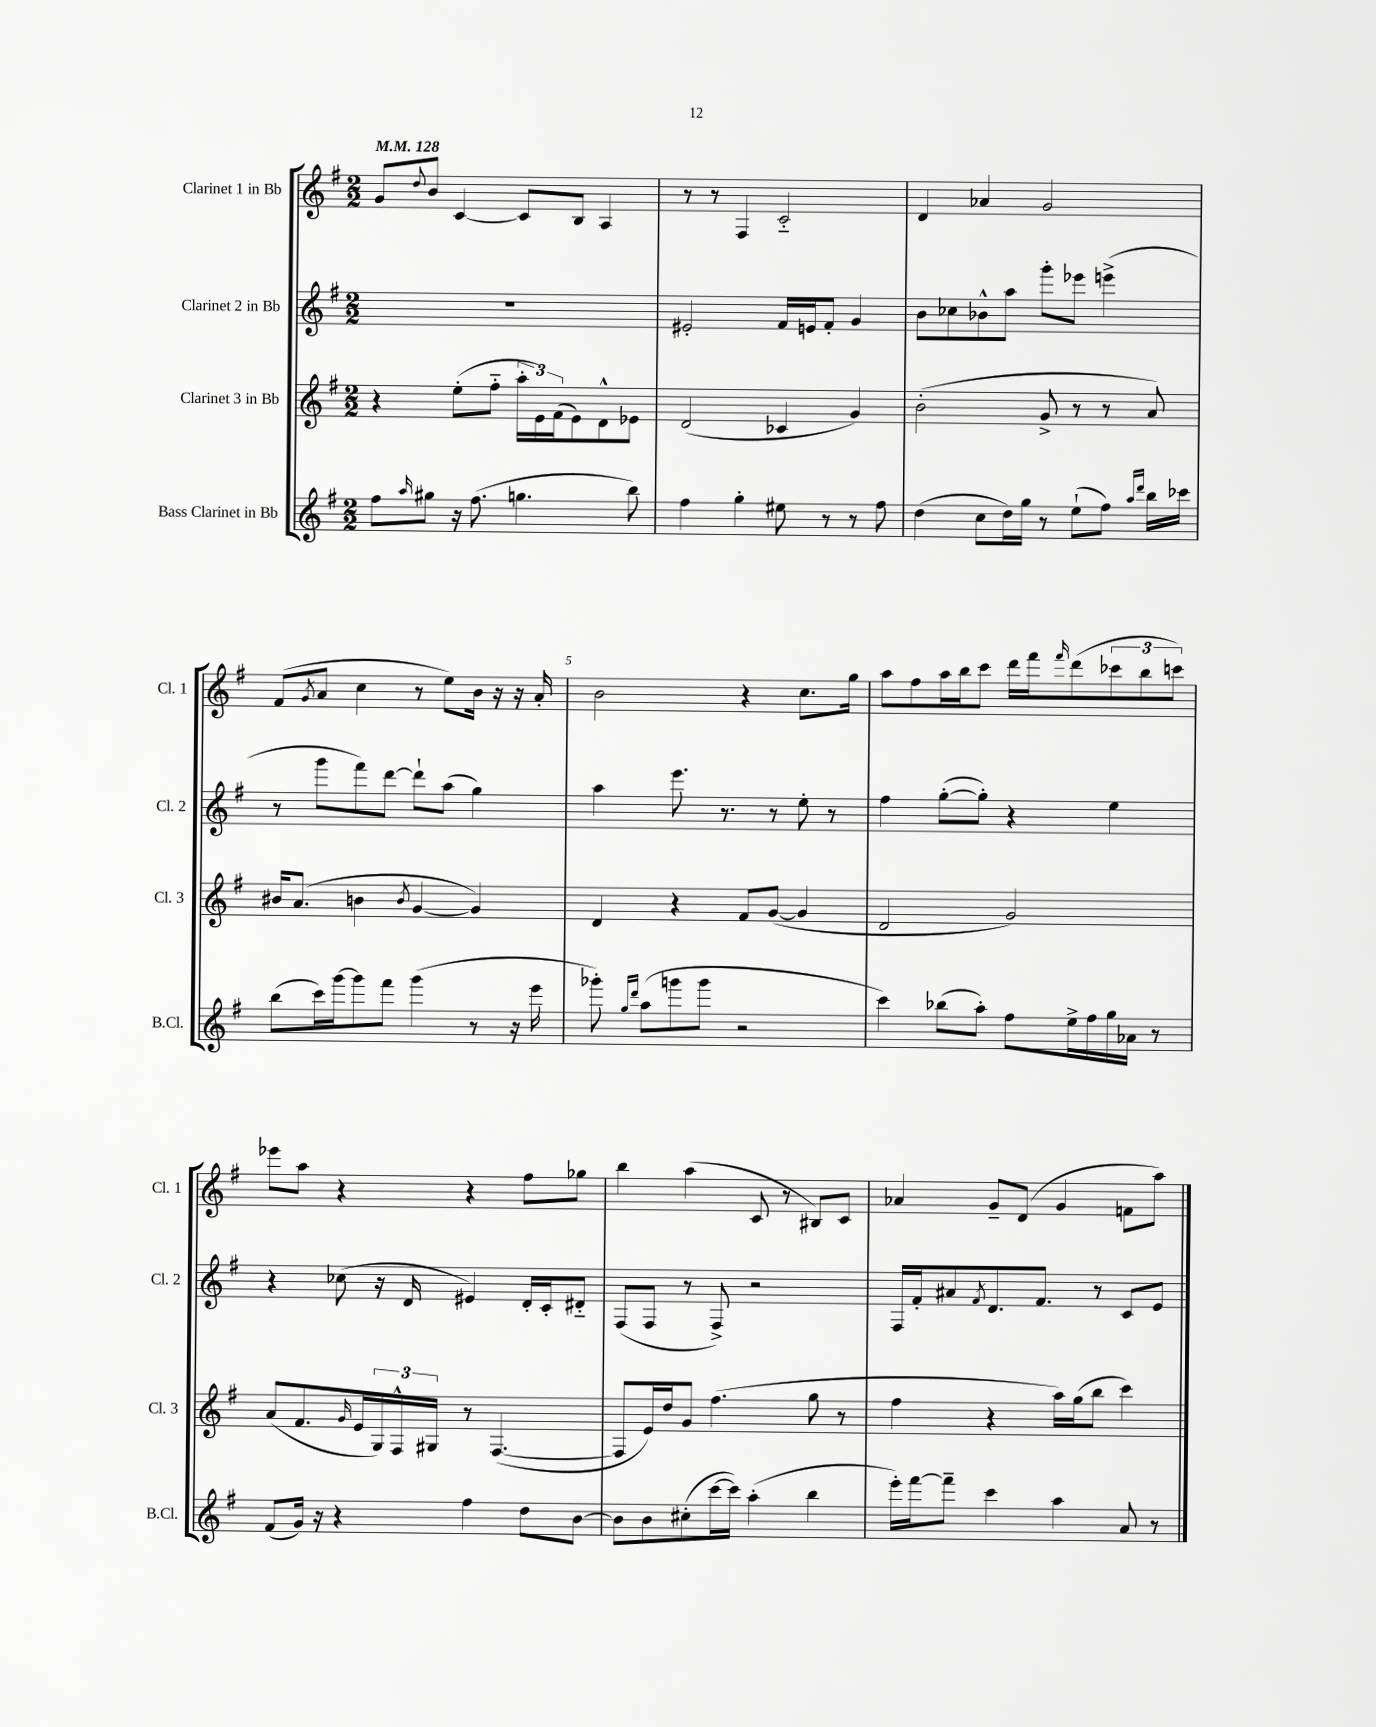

**kern	**kern	**kern	**kern
*staff4	*staff3	*staff2	*staff1
*clefG2	*clefG2	*clefG2	*clefG2
*k[f#]	*k[f#]	*k[f#]	*k[f#]
*M2/2	*M2/2	*M2/2	*M2/2
*MM128	*MM128	*MM128	*MM128
8ff#	4r	1r	8g
16qqaa	.	.	8qqdd
8gg#	.	.	8b
16r	(8ee'	.	[4c
(8.ff#	.	.	.
.	8ff#'~	.	.
4.gg	24aa'	.	8c]
.	24e)	.	.
.	(24f#	.	.
.	8e)	.	8B
.	8d^^	.	4A
8bb)	8e-	.	.
=	=	=	=
4ff#	(2d	2e#'	8r
.	.	.	8r
4gg'	.	.	4F#
8ee#	4c-	16f#	2c'~
.	.	16e	.
8r	.	8f#'	.
8r	4g)	4g	.
8ff#	.	.	.
=	=	=	=
(4dd	(2b'	8b	4d
.	.	8cc-	.
8cc	.	8b-^^	4a-
16dd)	.	8aa	.
16gg	.	.	.
8r	8g^	8ggg'	2g
(8ee`	8r	8eee-	.
8ff#)	8r	(4eee^	.
16qqaa	.	.	.
16qqddd	.	.	.
16bb	8a)	.	.
16ccc-	.	.	.
=	=	=	=
(8bb	16b#	8r	(8f#
.	(8.a	.	.
.	.	.	8qg
16ccc)	.	8ggg	8a
[16ggg	.	.	.
8ggg]	4b	8fff#)	4cc
8fff#	.	[8ddd	.
.	8qb	.	.
(4ggg	[4g	8ddd`]	8r
.	.	(8aa	8ee)
8r	4g])	4gg)	16b
.	.	.	16r
16r	.	.	16r
16eee	.	.	16a'
=	=	=	=
8ggg-')	4d	4aa	2b
16qqgg	.	.	.
16qqddd	.	.	.
(8aa	.	.	.
8ggg	4r	8.eee	.
8ggg	.	.	.
.	.	8.r	.
2r	8f#	.	4r
.	([8g	8r	.
.	4g]	8ee'	8.cc
.	.	8r	.
.	.	.	16gg
=	=	=	=
4ccc)	2d	4ff#	8aa
.	.	.	8ff#
(8bb-	.	([8gg'	16aa
.	.	.	16bb
8aa')	.	8gg'])	8ccc
8ff#	2g)	4r	16ddd
.	.	.	16fff#
.	.	.	16qqfff#
16ee^	.	.	(8ddd
16ff#	.	.	.
16gg	.	4ee	12ccc-
16a-	.	.	.
.	.	.	12bb
8r	.	.	.
.	.	.	12ccc)
=	=	=	=
(8f#	(8a	4r	8eee-
16g)	8.f#	.	8aa
16r	.	.	.
4r	.	(8cc-	4r
.	16qqg	.	.
.	16e	.	.
.	24G)	16r	.
.	24F#^^	.	.
.	.	16d	.
.	24G#	.	.
4ff#	8r	4e#)	4r
.	([4.F#	.	.
8dd	.	16d'	8ff#
.	.	16c'	.
[8b	.	8d#'~	8gg-
=	=	=	=
8b]	8F#]	(8F#	4bb
8b	16e)	8F#	.
.	16dd	.	.
(8cc#'	8g	8r	(4aa
[16ccc	(4.ff#	8F#^)	.
16ccc])	.	.	.
(4aa'	.	2r	8c
.	.	.	8r
4bb	8gg	.	8B#)
.	8r	.	8c
=	=	=	=
16eee')	4ff#	16F#	4a-
[16fff#	.	16f#'	.
8fff#~]	.	8a#	.
.	.	8qf#	.
4ccc	4r	8.d	8g~
.	.	.	(8d
.	.	8.f#	.
4aa	16aa)	.	4g
.	(16gg	.	.
.	8bb	8r	.
8a	4ccc)	8c	8f
8r	.	8e	8aa)
==	==	==	==
*-	*-	*-	*-
